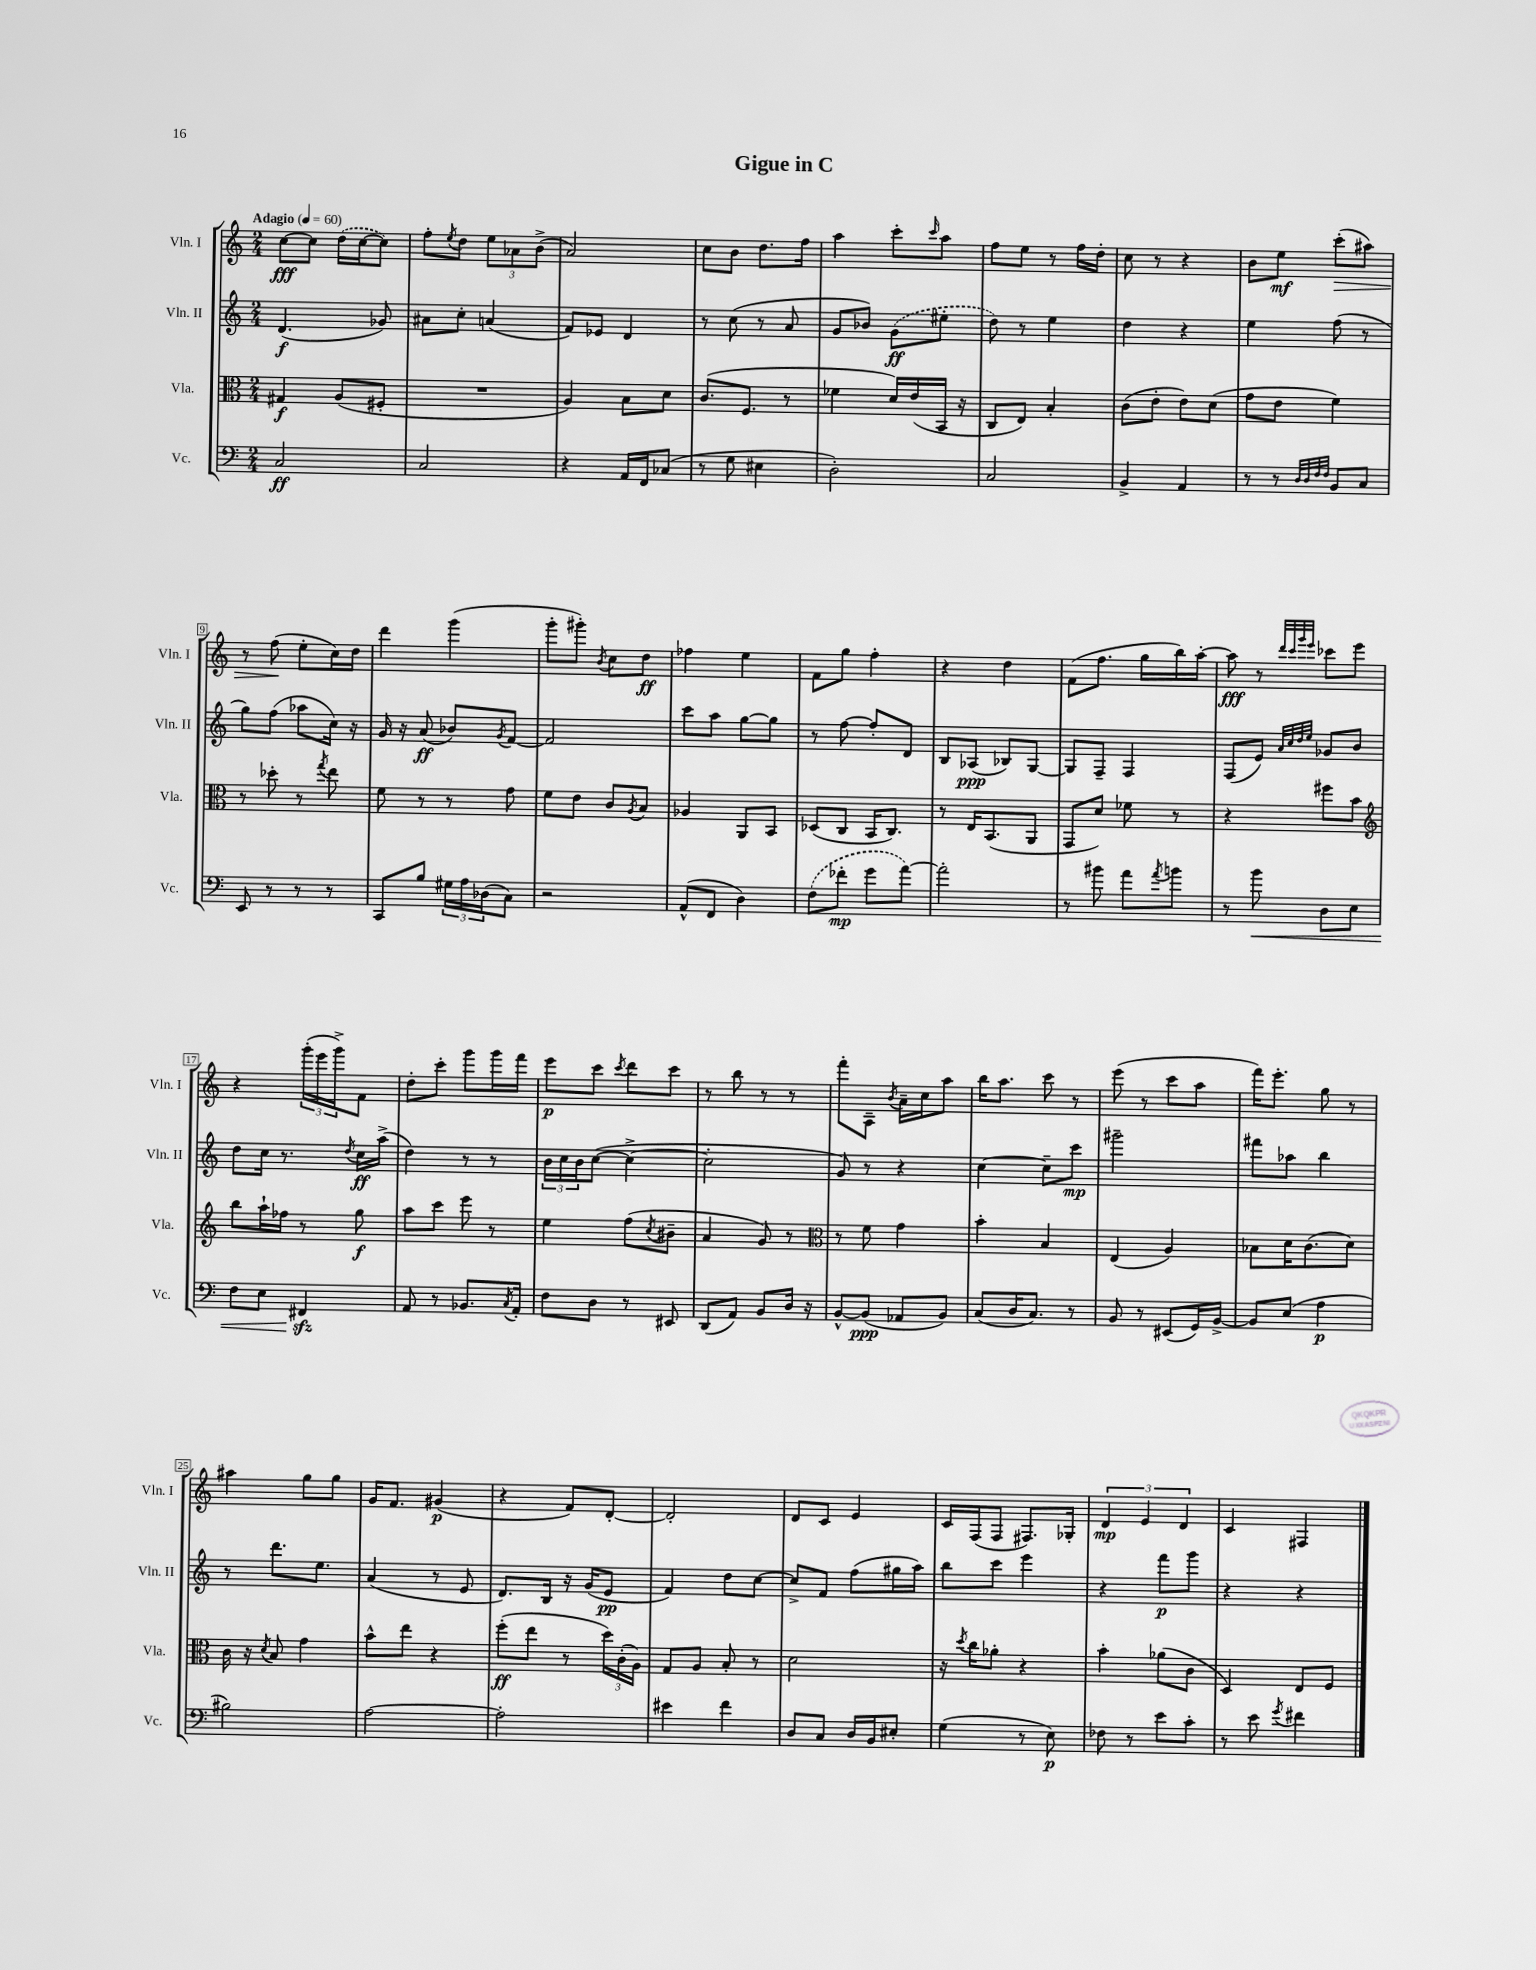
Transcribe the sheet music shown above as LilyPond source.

\header { title = "Gigue in C" }
<<
\new StaffGroup <<
\new Staff = "s0" \with { instrumentName = "Vln. I" shortInstrumentName = "Vln. I" } {
    \clef treble \key c \major \numericTimeSignature \time 2/4 \tempo "Adagio" 4 = 60
    c''8~\fff c''8 \once \slurDashed d''16( c''16~ c''8) |
    f''8-. \acciaccatura { e''8 } d''8 \tuplet 3/2 { e''8 aes'8 b'8->( } |
    a'2) |
    c''8 b'8 d''8. f''16 |
    a''4 c'''8-. \grace { c'''16 } a''8 |
    f''8 e''8 r8 f''16 d''16-. |
    c''8 r8 r4 |
    b'8 e''8\mf c'''8-.\>( ais''8) |
    r8 f''8\!( e''8-. c''16) d''16 |
    d'''4 g'''4( |
    g'''8-. gis'''8-.) \acciaccatura { b'8 } c''8 d''8\ff |
    fes''4 e''4 |
    f'8 g''8 f''4-. |
    r4 d''4 |
    f'8( f''8. g''16 b''16) a''16~-. |
    a''8\fff r8 \grace { d'''32 c'''32 g'''32 e'''32 } ces'''8 e'''8 |
    r4 \tuplet 3/2 { g'''16-.( e'''16 g'''16->) } f'8 |
    d''8-. c'''8-. g'''8 g'''16 f'''16 |
    e'''8\p c'''8 \acciaccatura { c'''8 } d'''8 c'''8 |
    r8 b''8 r8 r8 |
    f'''8-. a8-- \acciaccatura { b'8 } a'16-- c''16 a''8 |
    b''16 a''8. c'''8 r8 |
    e'''8( r8 c'''8 a''8 |
    f'''16) e'''8.-. g''8 r8 |
    ais''4 g''8 g''8 |
    g'16 f'8. gis'4\p( |
    r4 f'8) d'8~-. |
    d'2-. |
    d'8 c'8 e'4 |
    c'16 f16( f8 fis8.) ges16-. |
    \tuplet 3/2 { d'4\mp e'4 d'4 } |
    c'4 fis4 \bar "|." |
}
\new Staff = "s1" \with { instrumentName = "Vln. II" shortInstrumentName = "Vln. II" } {
    \clef treble \key c \major \numericTimeSignature \time 2/4
    d'4.\f( ges'8) |
    ais'8 c''8-. a'4( |
    f'8) ees'8 d'4 |
    r8 c''8( r8 a'8 |
    g'8 bes'8) \once \slurDashed g'8\ff( eis''8-. |
    d''8) r8 e''4 |
    d''4 r4 |
    e''4 f''8( r8 |
    g''8) f''8( aes''8 c''16) r16 |
    g'16 r16 a'8\ff( bes'8) \acciaccatura { g'8 } f'8~ |
    f'2 |
    c'''8 a''8 g''8~ g''8 |
    r8 f''8~ f''8-. d'8 |
    b8 aes8\ppp( bes8) g8~ |
    g8 f8-- f4 |
    f8( e'8) \grace { a'32 c''32 d''32 e''32 } ges'8 b'8 |
    d''8 c''16 r8. \acciaccatura { d''8 } c''16\ff a''16->( |
    d''4) r8 r8 |
    \tuplet 3/2 { b'16 c''16 b'16 } c''8~( c''4~-> |
    c''2-. |
    g'8) r8 r4 |
    c''4~ c''8-- c'''8\mp |
    gis'''2-- |
    fis'''8 aes''8 b''4 |
    r8 d'''8. e''8. |
    a'4( r8 e'8 |
    d'8.) b16 r16 g'16( e'8\pp |
    f'4) d''8 c''8~ |
    c''8-> f'8 f''8( gis''16 a''16) |
    b''8 c'''8 e'''4 |
    r4 f'''8\p g'''8 |
    r4 r4 \bar "|." |
}
\new Staff = "s2" \with { instrumentName = "Vla." shortInstrumentName = "Vla." } {
    \clef alto \key c \major \numericTimeSignature \time 2/4
    gis4\f a8( fis8-. |
    R2 |
    a4) b8 d'8 |
    c'8.( f8. r8 |
    fes'4 d'16) e'16( b,16 r16 |
    c8 e8) b4-. |
    c'8( e'8-. e'8) d'8( |
    g'8 e'8 f'4) |
    r8 des''8-. r8 \acciaccatura { g''8 } e''8 |
    f'8 r8 r8 g'8 |
    f'8 e'8 c'8 \acciaccatura { a8 } b8 |
    aes4 a,8 b,8 |
    des8( c8 b,16 c8.) |
    r8 e16 b,8.( a,8 |
    g,8 d'8) fes'8 r8 |
    r4 fis''8 b'8 |
    \clef treble b''8 a''16-! fes''16 r8 g''8\f |
    a''8 c'''8 e'''8 r8 |
    e''4 f''8( \acciaccatura { c''8 } bis'8-- |
    a'4 g'8) r8 |
    \clef alto r8 f'8 g'4 |
    b'4-. b4 |
    e4( a4) |
    bes8 d'16 c'8.( d'8) |
    c'16 r16 \acciaccatura { d'8 } b8 g'4 |
    b'8-^ e''8 r4 |
    f''8-.\ff( e''8 r8 \tuplet 3/2 { d''16) c'16-.( a16) } |
    g8 a8 b8-. r8 |
    d'2 |
    r16 \acciaccatura { d''8 } c''16 aes'8-. r4 |
    b'4-. aes'8( c'8 |
    d4) e8 f8 \bar "|." |
}
\new Staff = "s3" \with { instrumentName = "Vc." shortInstrumentName = "Vc." } {
    \clef bass \key c \major \numericTimeSignature \time 2/4
    c2\ff |
    c2 |
    r4 a,16 f,16 ces8( |
    r8 g8 eis4 |
    d2-.) |
    c2 |
    b,4-> a,4 |
    r8 r8 \grace { d32 d32 f32 f32 } b,8 c8 |
    e,8 r8 r8 r8 |
    c,8 b8 \tuplet 3/2 { gis16 a16 des16( } c8) |
    r2 |
    a,8-^( f,8 d4) |
    \once \slurDashed f8( fes'8-.\mp g'8 a'8~) |
    a'2-. |
    r8 bis'8 a'8 \acciaccatura { a'8 } b'8 |
    r8 b'8\< d8 e8 |
    f8 e8 fis,4\sfz\! |
    a,8 r8 bes,8. \acciaccatura { c8 } a,16-. |
    f8 d8 r8 eis,8 |
    d,8( a,8) b,8 d16 r16 |
    b,8~-^ b,8\ppp( aes,8 b,8) |
    c8( d16 c8.) r8 |
    b,8 r8 eis,8( g,16) b,16~-> |
    b,8 e8( a4\p |
    bis2) |
    a2~ |
    a2-. |
    eis'4 f'4 |
    d8 c8 d16 b,16 eis8-. |
    g4( r8 e8\p) |
    fes8 r8 e'8 c'8-. |
    r8 e'8 \acciaccatura { g'8 } fis'4 \bar "|." |
}
>>
>>
\layout { \context { \Score \override BarNumber.stencil = #(make-stencil-boxer 0.1 0.3 ly:text-interface::print) } }
